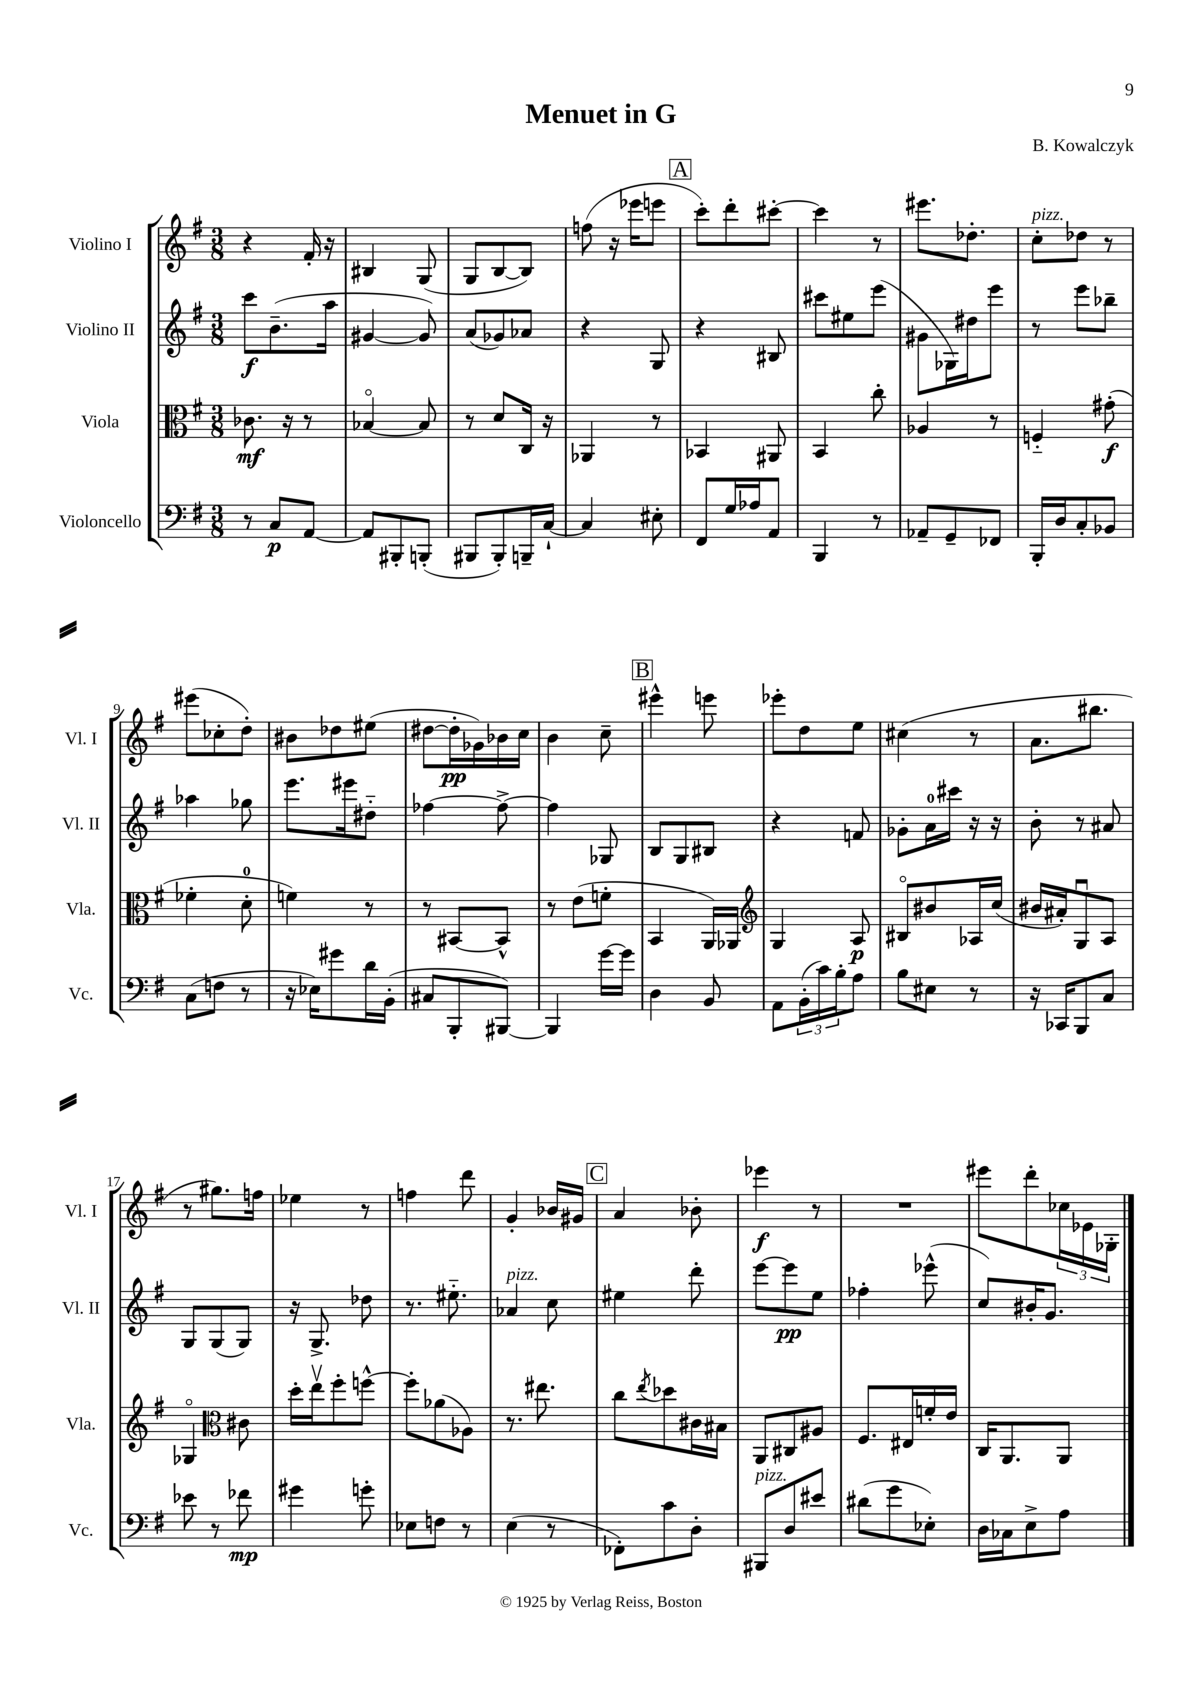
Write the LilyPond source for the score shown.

\header { title = "Menuet in G" composer = "B. Kowalczyk" }
<<
\new StaffGroup <<
\new Staff = "s0" \with { instrumentName = "Violino I" shortInstrumentName = "Vl. I" } {
    \clef treble \key g \major \numericTimeSignature \time 3/8
    r4 fis'16-. r16 |
    bis4 g8( |
    g8 b8~ b8) |
    f''8( r16 ees'''16 e'''8 |
    \mark \markup { \box "A" } c'''8-.) d'''8-. cis'''8~-. |
    cis'''4 r8 |
    eis'''8. des''8.-. |
    c''8-.^\markup { \italic "pizz." } des''8 r8 |
    eis'''8( ces''8-. d''8-.) |
    bis'8 des''8 eis''8( |
    dis''8~ dis''16-.\pp ges'16) bes'16 c''16 |
    b'4 c''8-- |
    \mark \markup { \box "B" } eis'''4-^ e'''8 |
    ees'''8-. d''8 e''8 |
    cis''4( r8 |
    a'8. bis''8. |
    r8 gis''8.) f''16 |
    ees''4 r8 |
    f''4 d'''8 |
    g'4-. bes'16 gis'16 |
    \mark \markup { \box "C" } a'4 bes'8-. |
    ees'''4\f r8 |
    R4. |
    eis'''8 d'''8-. \tuplet 3/2 { ces''16 ees'16 ges16-. } \bar "|." |
}
\new Staff = "s1" \with { instrumentName = "Violino II" shortInstrumentName = "Vl. II" } {
    \clef treble \key g \major \numericTimeSignature \time 3/8
    c'''8\f b'8.--( a''16 |
    gis'4~ gis'8) |
    a'8( ges'8) aes'8 |
    r4 g8 |
    \mark \markup { \box "A" } r4 bis8 |
    cis'''8 eis''8 e'''8( |
    gis'8 ges16) dis''16 e'''8 |
    r8 e'''8 bes''8-- |
    aes''4 ges''8 |
    e'''8. eis'''16 dis''8-_ |
    fes''4~ fes''8~-> |
    fes''4 ges8 |
    \mark \markup { \box "B" } b8 g8 bis8 |
    r4 f'8 |
    ges'8-. a'16-0 cis'''16 r16 r16 |
    b'8-. r8 ais'8 |
    g8 g8( g8) |
    r16 g8.-> des''8 |
    r8. eis''8.-_ |
    aes'4^\markup { \italic "pizz." } c''8 |
    \mark \markup { \box "C" } eis''4 d'''8-. |
    e'''8~ e'''8\pp e''8 |
    fes''4-. ees'''8-^( |
    c''8) bis'16-. g'8. \bar "|." |
}
\new Staff = "s2" \with { instrumentName = "Viola" shortInstrumentName = "Vla." } {
    \clef alto \key g \major \numericTimeSignature \time 3/8
    ces'8.\mf r16 r8 |
    bes4~\flageolet bes8 |
    r8 d'8 c16 r16 |
    aes,4 r8 |
    \mark \markup { \box "A" } bes,4 ais,8 |
    b,4 c''8-. |
    aes4 r8 |
    f4-_ gis'8-.\f( |
    fes'4-. d'8-0-. |
    f'4) r8 |
    r8 bis,8~ bis,8-^ |
    r8 e'8( f'8-. |
    \mark \markup { \box "B" } b,4 a,16) aes,16 |
    \clef treble g4 a8\p |
    bis8\flageolet bis'8 aes16 c''16( |
    bis'16 ais'16-.) g8\downbow a8 |
    ges4\flageolet \clef alto cis'8 |
    d''16-. e''16\upbow fis''8-. f''8~-^ |
    f''8-. aes'8( aes8) |
    r8. eis''8. |
    \mark \markup { \box "C" } c''8 \acciaccatura { e''8 } des''8 cis'16 bis16 |
    a,8 cis8 ais8 |
    fis8. eis16 f'16-. e'16 |
    c16 a,8. a,8 \bar "|." |
}
\new Staff = "s3" \with { instrumentName = "Violoncello" shortInstrumentName = "Vc." } {
    \clef bass \key g \major \numericTimeSignature \time 3/8
    r8 c8\p a,8~ |
    a,8 bis,,8-. b,,8-.( |
    bis,,8 bis,,8-.) b,,16-- c16~-! |
    c4 eis8-. |
    \mark \markup { \box "A" } fis,8 g16 aes16 a,8 |
    b,,4 r8 |
    aes,8-- g,8-- fes,8 |
    b,,16-. d16 c8-. bes,8 |
    c8( f8 r8 |
    r16 ees16) gis'8 d'16 b,16-.( |
    cis8 b,,8-. bis,,8~) |
    bis,,4 g'16~ g'16 |
    \mark \markup { \box "B" } d4 b,8 |
    a,8 \tuplet 3/2 { b,16-.( c'16) b16-. } a8 |
    b8 eis8 r8 |
    r16 ces,16 b,,8 c8 |
    ees'8 r8 fes'8\mp |
    gis'4 g'8-. |
    ees8 f8 r8 |
    e4( r8 |
    \mark \markup { \box "C" } fes,8-.) c'8 d8-. |
    bis,,8^\markup { \italic "pizz." } d8 eis'8 |
    dis'8( g'8 ees8-.) |
    d16 ces16 e8-> a8 \bar "|." |
}
>>
>>
